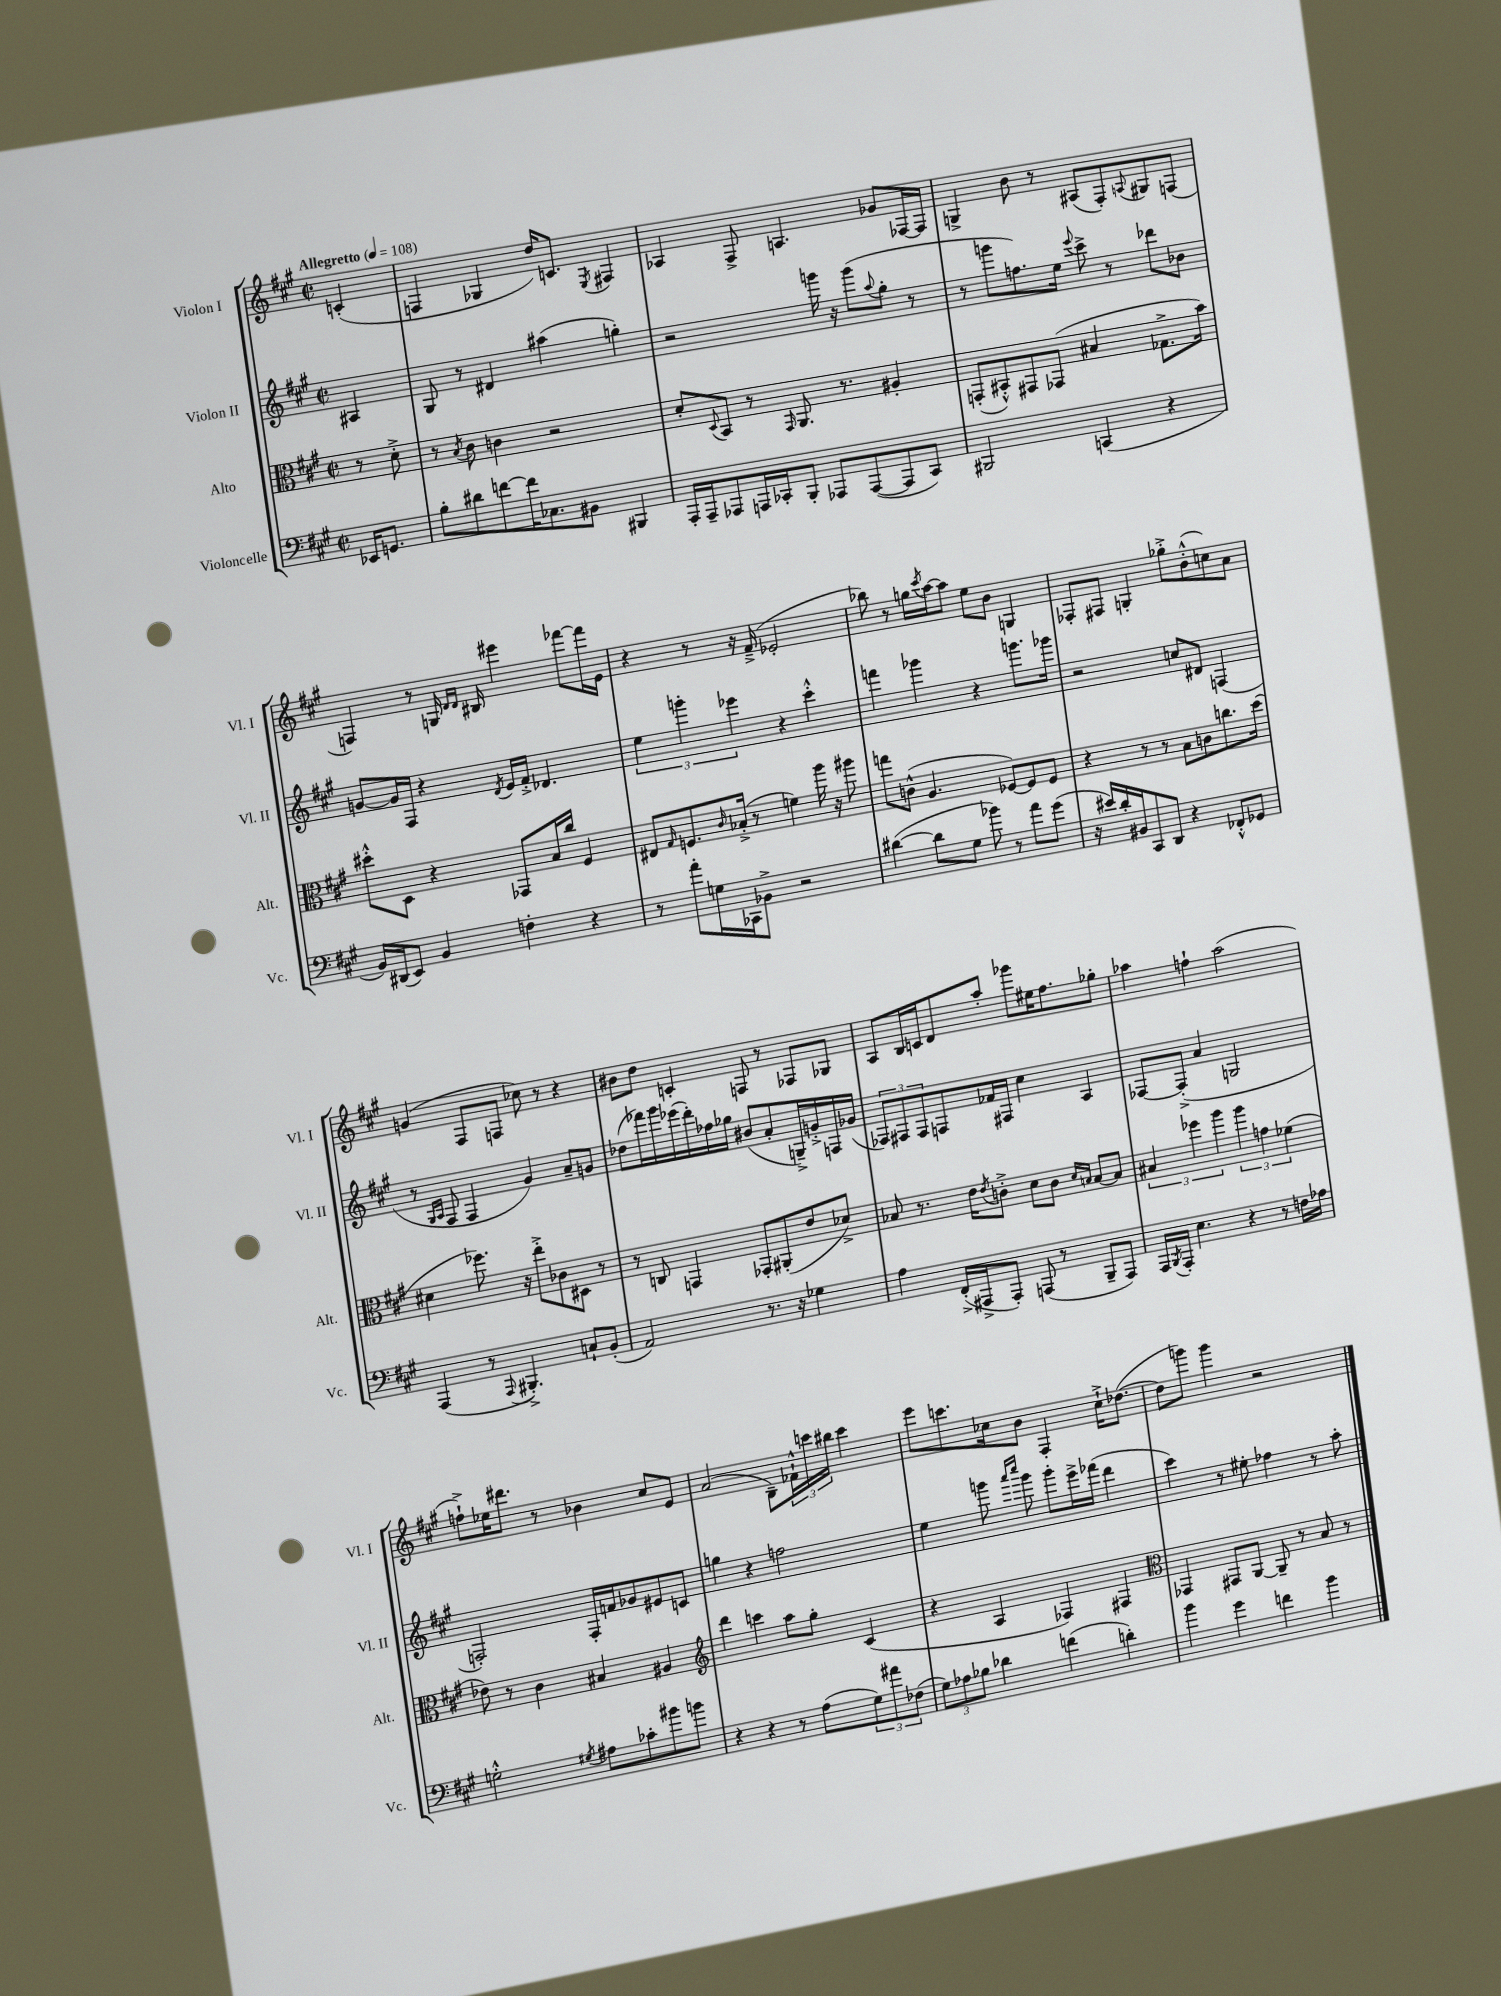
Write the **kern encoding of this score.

**kern	**kern	**kern	**kern
*part4	*part3	*part2	*part1
*staff4	*staff3	*staff2	*staff1
*I"Violoncelle	*I"Alto	*I"Violon II	*I"Violon I
*I'Vc.	*I'Alt.	*I'Vl. II	*I'Vl. I
*clefF4	*clefC3	*clefG2	*clefG2
*k[f#c#g#]	*k[f#c#g#]	*k[f#c#g#]	*k[f#c#g#]
*M2/2	*M2/2	*M2/2	*M2/2
*met(c|)	*met(c|)	*met(c|)	*met(c|)
*MM108	*MM108	*MM108	*MM108
=	=	=	=
!	!	!	!LO:TX:a:B:t=Allegretto
16EE-X/KL	8r	4A#X/	(4cn'/
8.GGn/J	.	.	.
.	8d'^\	.	.
=1	=1	=1	=1
8B'\L	8r	8G#/	4Fn/
.	8qB/	.	.
8d#X\	8c#\	8r	.
[8fn\	4cn\	4d#X/	4G-X/
16f\K]	.	.	.
8.C-X\	.	.	.
.	2r	(4aa#X\	16dd/KL)
.	.	.	8.cn/J
8BB#X\J	.	.	.
.	.	.	8qE/
4BBB#X/	.	4ggn'\)	4F#X/
=2	=2	=2	=2
16AAA'/LL	8d'/L	2r	4A-X/
16AAA~/J	.	.	.
.	8qqD/	.	.
8AAA-X/	8BB/J	.	.
16AAAn/L	8r	.	8F#^/
16CC-X'/J	.	.	.
.	16qqGG#/	.	.
8BBB'/J	8.AA/	.	4.An/
8AAA-X/L	.	16gggn\	.
.	8.r	16r	.
([8AAA-/	.	(8ggg\L	.
.	.	8qqaa/	.
8AAA-/]	4A#X'/	8gg#'\J	8g-X/L
8CC-/J)	.	8r	[16F-X/L
.	.	.	16F-/JJ]
=3	=3	=3	=3
2BBB#X/	(8GGn'/L	8r	4Gn^/
.	8BB#X'^^/)	8gggn\L	.
.	8GG#X/	8.ffn\)	8b\
.	(8GG-X/J	.	8r
.	.	16ee\Jk	.
.	.	8qqeee/	.
(4CCn/	4B#X/	8ccc#^\	(8A#X/L
.	.	8r	8F#'/)
.	.	.	8qqAn/
4r	8.G-X^\L	8ddd-X\L	8G#X/
.	.	8b-X\J	(8Fn/J
.	16b\Jk)	.	.
!!LO:LB:g=z
=4	=4	=4	=4
16BB/LL)	8dd#X'^^\L	[8gn/L	4Fn/)
(16DD#X/J	.	.	.
8EE/J)	8D\J	16g/L]	.
.	.	16F#/JJ	.
4BB/	4r	4r	8r
.	.	.	16Gn/
.	.	.	16qqd/LL
.	.	.	16qqd/JJ
.	.	.	16B#X/
.	.	8qd/	.
4Fn'\	8GG-X/L	16e/LL	4eee#X\
.	.	16f#'^/JJ	.
.	16B/L	4.d-X/	.
.	16cc#/JJ	.	.
4r	4F#/	.	[8fff-X\L
.	.	.	16fff-\L]
.	.	.	16e\JJ
=5	=5	=5	=5
8r	8E#X/L	6ee\	4r
.	16qqG#/	.	.
8a'\L	8.Fn/	.	.
.	.	6gggn'\	.
16Gn\L	.	.	8r
.	16qqc#/	.	.
16CC-X\J	(16B-X'^/Jk	.	.
.	.	6eee-X\	.
8BB-X^\J	8r	.	16r
.	.	.	(16f#~^/
2r	4fn\)	4r	2e-X'/
.	16aa\	4ccc#'^^\	.
.	16r	.	.
.	8aa#X\	.	.
=6	=6	=6	=6
([4d#X\	8ggn\L	4fffn\	8bb-X\)
.	(8cn^^\J	.	8r
8d#\L]	4.A/	4ggg-X\	16ggn\LL
.	.	.	8qccc#/
.	.	.	[16aa\J
8G#\J	.	.	8aa\J]
8b-X\)	.	4r	8ee\L
8r	[8F-X/L)	.	8b\J
8a\L	8F-/]	8.gggn\L	4Gn/
(8g#\J	8F-/J	.	.
.	.	16ggg-X\Jk	.
=7	=7	=7	=7
16r	4r	2r	8F-X'/L
16e#X/LL)	.	.	.
16d'/	.	.	8F#X/J
16BB#X/J	.	.	.
8CC#/	8r	.	4Gn'/
8DD/J	8r	.	.
4r	8B\L	8ccn/L	8gg-X'^\L
.	8cn\	8d#X/J	(8b'^^\
8FF-X'^^/L	8.ccn\	(4Fn/	8ccn\)
8GG-X/J	.	.	8a\J
.	(16dd\Jk	.	.
!!LO:LB:g=z
=8	=8	=8	=8
(4AAA/	4d#X\	8r	(4gn/
.	.	16qqG#/LL	.
.	.	16qqA/JJ	.
.	.	8F#/	.
8r	8.ff-X\)	4F#/	8F#/L
8qqAAA/	.	.	.
4.BBB#X'^/)	.	.	8Fn/J
.	16r	.	.
.	8ee'^\L	4g#/)	8cc-X\)
.	8c-X\	.	8r
8Cn`/L	8D#X\J	8a~/L	4r
(8BB'/J	8r	8gn/J	.
=9	=9	=9	=9
2AA/)	8r	(8dd-X\L	8b#X\L
.	8Cn/	16fff-X\L)	8dd\J
.	.	16ggg#\	.
.	4GGn/	(16eee-X\	4cn'/
.	.	16ddd'\)	.
.	.	16ff-X\	.
.	.	16gg-X\JJ	.
8.r	8GG-X'/L	(8b#X/L	8Fn/
.	(8AA#X'/	8a'/	8r
16r	.	.	.
4G-X\	8e/	16Gn~^/L)	8F-X/L
.	.	16gn'^/	.
.	8d-X^/J)	16Fn/	8G-X/J
.	.	(16g-X/JJ	.
=10	=10	=10	=10
4A\	8B-X/	12F-X/L)	8A/L
.	.	12F#X/	.
.	8.r	.	16B/L
.	.	12F#/	.
.	.	.	16cn/J
(16FF#'^/LL	.	8Fn/	8d/
16AAA#X^/J	16e\KL	.	.
.	8qe/	.	.
8AAA#'/J)	8cn'^\J	16f-X/L	8aa'/J
.	.	16F#X/JJ	.
(8AAAn/	8d\L	4cc#\	8ggg-X\L
8r	8c\J	.	16ee#X\K
.	.	.	8.ff#\
.	16qqd/LL	.	.
.	16qqBn/JJ	.	.
8BBB~/L	[8B/L	4A/	.
8AAA/J)	8B/J]	.	8gg-X'\J
=11	=11	=11	=11
16AAA/LL	6B#X/	[8F-X/L	4aa-X\
8qBBB/	.	.	.
16AAA'/JJ	.	.	.
4.E\	.	(8F-'^/J]	.
.	6ff-X\	.	.
.	.	4a/	4ffn`\
.	6aa\	.	.
4r	6aa\	2Gn/	(2aa-\
.	6gn\	.	.
8r	.	.	.
.	(6f-X\	.	.
16Fn\LL	.	.	.
16A-X\JJ	.	.	.
!!LO:LB:g=z
=12	=12	=12	=12
2Gn'^^\	8e-X\)	2Fn'/)	8ffn`^\L)
.	8r	.	16ee-X\K
.	.	.	8.ddd#X\J
.	4c#\	.	.
.	.	.	8r
8qG#X/	.	.	.
8A#X\L	4B#X/	16F'/LL	4b-X\
.	.	16fn/J	.
8c-X'\	.	8g-X/	.
8b#X\	4A#X/	8e#X/	8cc#/L
8bn\J	.	8cn/J	8e/J
=13	=13	=13	=13
*	*clefG2	*	*
4r	4ddd\	4ggn\	(2a/
4r	4cccn\	4r	.
8r	8aa\L	2ffn\	8B~\L)
(8A\L	8gg#'\J	.	24f-X`^^\L
.	.	.	24cccn\
.	.	.	24bb#X\JJ
12G#\)	(4c#/	.	4ccc\
12a#X\	.	.	.
(12F-X\J	.	.	.
=14	=14	=14	=14
12G#\L)	4r	4ee\	8eee\L
12A-X\	.	.	.
.	.	.	8.cccn\
12B-X\J	.	.	.
4d-X\	4A/	8gggn\	.
.	.	.	16cc-X\k
.	.	16qqaaa/LL	.
.	.	16qqcccc#/JJ	.
.	.	8ggg\	8b\J
(4fn\	4F-X/)	8ggg'\L	4F#'/
.	.	16eee^\L	.
.	.	(16fff-X\JJ	.
4dn'\)	4F#X/	4ddd\	16cc-`^\KL
.	.	.	([8.dd-X\J
=15	=15	=15	=15
*	*clefC3	*	*
4b\	4GG-X/	4ccc#\)	8dd-\L]
.	.	.	8gggn\J)
4g#\	8GG#X/L	8r	4ggg\
.	[8AA/J	8ee#X'\	.
4fn\	8AA~/]	4ff-X\	2r
.	8r	.	.
4b\	8B/	8r	.
.	8r	8aa'\	.
==	==	==	==
*-	*-	*-	*-
